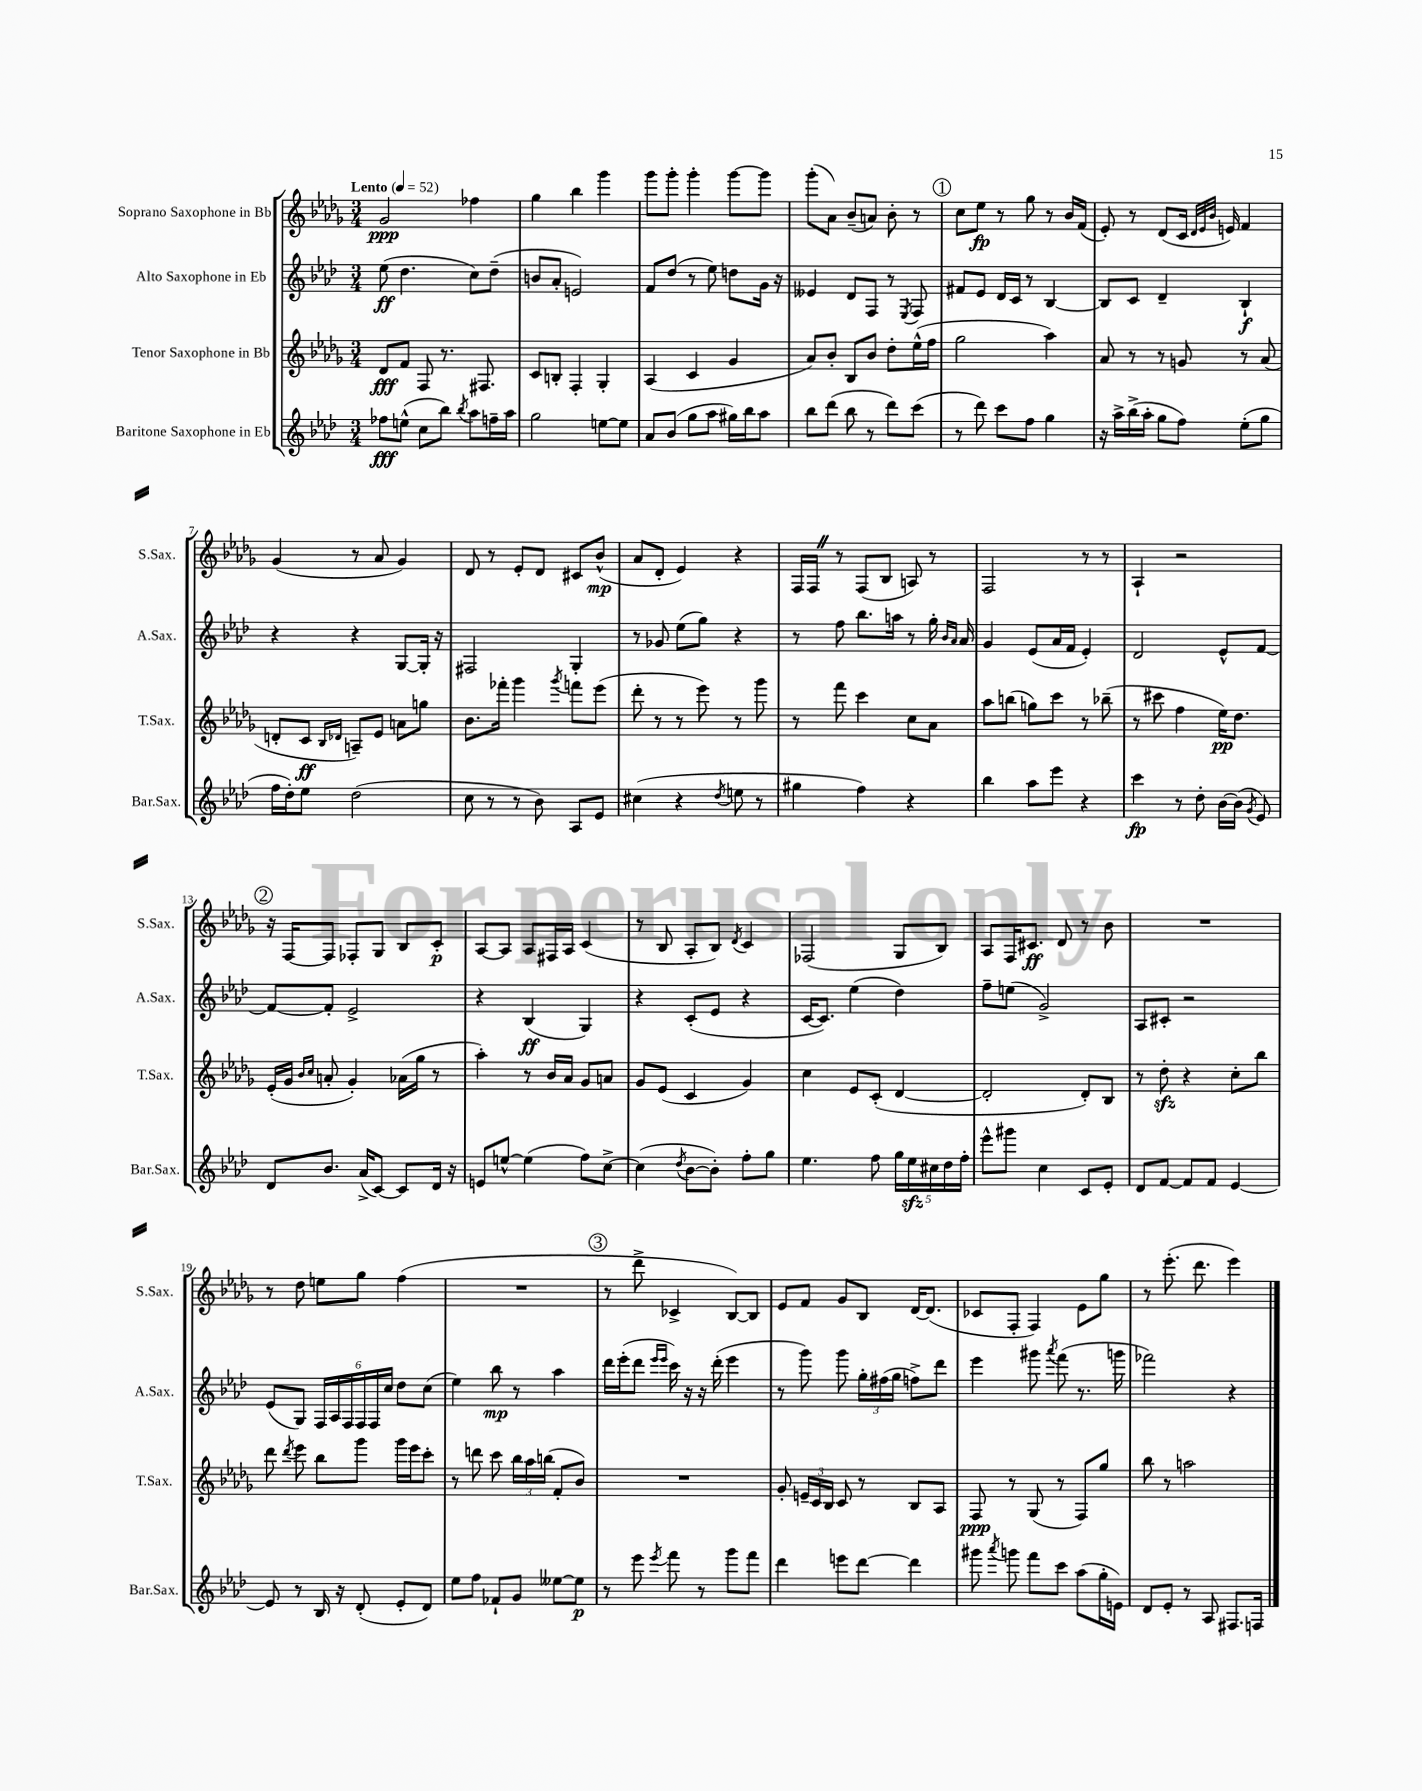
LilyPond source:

<<
\new StaffGroup <<
\new Staff = "s0" \with { instrumentName = "Soprano Saxophone in Bb" shortInstrumentName = "S.Sax." } {
    \clef treble \key des \major \numericTimeSignature \time 3/4 \tempo "Lento" 4 = 52
    \autoBeamOff ges'2\ppp fes''4 |
    ges''4 bes''4 ges'''4 |
    ges'''8[ ges'''8]-. ges'''4-. ges'''8[~ ges'''8] |
    ges'''8[-.( aes'8]) bes'8[--( a'8]) bes'8-. r8 |
    \mark \markup { \circle "1" } c''8[ ees''8]\fp r8 ges''8 r8 bes'16[ f'16]( |
    ees'8-.) r8 des'8[( c'16] \grace { des'32[ ees'32 bes'32] } e'16) f'4 |
    ges'4( r8 aes'8 ges'4) |
    des'8 r8 ees'8[-. des'8] cis'8[ bes'8]-^\mp( |
    aes'8[ des'8]-. ees'4) r4 |
    f16[ f16] \once \override BreathingSign.text = \markup { \musicglyph "scripts.caesura.straight" } \breathe r8 f8[( bes8] a8) r8 |
    f2 r8 r8 |
    aes4-! r2 |
    \mark \markup { \circle "2" } r16 f16[~ f8] fes8[-. ges8] bes8[ c'8]-.\p |
    aes8[~ aes8] aes8[ fis16 aes16] c'4( |
    r8 bes8 aes8[-. bes8]) \acciaccatura { des'8 } c'4 |
    fes2( ges8[ bes8]) |
    aes8[ f16 cis'8.]\ff des'8 r8 bes'8 |
    R2. |
    r8 des''8 e''8[ ges''8] f''4( |
    R2. |
    \mark \markup { \circle "3" } r8 des'''8-> ces'4-> bes8[~) bes8] |
    ees'8[ f'8] ges'8[ bes8] des'16[~ des'8.]( |
    ces'8[ f8]-. f4) ees'8[ ges''8] |
    r8 ees'''8.-.( des'''8. ees'''4) \bar "|." |
}
\new Staff = "s1" \with { instrumentName = "Alto Saxophone in Eb" shortInstrumentName = "A.Sax." } {
    \clef treble \key aes \major \numericTimeSignature \time 3/4
    \autoBeamOff ees''8\ff( des''4. c''8[) des''8]--( |
    b'8[ aes'8]-. e'2) |
    f'8[ des''8]( r8 ees''8) d''8[ g'16] r16 |
    eeses'4 des'8[ f8] r8 \acciaccatura { ees8 } f8 |
    \mark \markup { \circle "1" } fis'8[ ees'8] des'16[ c'16] r8 bes4~ |
    bes8[ c'8] des'4-- bes4-!\f |
    r4 r4 g8[~ g16]-. r16 |
    fis2 g4-. |
    r8 ges'8 ees''8[( g''8]) r4 |
    r8 f''8 bes''8.[ a''16] r8 g''16-. \grace { bes'16[ aes'16] } aes'16 |
    g'4 ees'8[( aes'16 f'16] ees'4-.) |
    des'2 ees'8[-^ f'8]~ |
    \mark \markup { \circle "2" } f'8[~ f'8]-. ees'2-> |
    r4 bes4\ff( g4) |
    r4 c'8[-.( ees'8] r4 |
    c'16[~ c'8.]) ees''4( des''4) |
    f''8[-- e''8]( g'2->) |
    aes8[ cis'8]-. r2 |
    ees'8[( g8]) \tuplet 6/4 { f16[ aes16 f16 f16 f16 c''16] } des''8[ c''8]( |
    ees''4) bes''8\mp r8 aes''4 |
    \mark \markup { \circle "3" } des'''16[ ees'''16-.( des'''8] \grace { ees'''16[ ees'''16] } c'''16) r16 r16 des'''16-.( ees'''4 |
    r8 g'''8) g'''8 \tuplet 3/2 { g''16[-. fis''16( g''16] } f''8[->) des'''8] |
    ees'''4 gis'''8 \acciaccatura { aes'''8 } f'''8( r8. g'''16 |
    fes'''2) r4 \bar "|." |
}
\new Staff = "s2" \with { instrumentName = "Tenor Saxophone in Bb" shortInstrumentName = "T.Sax." } {
    \clef treble \key des \major \numericTimeSignature \time 3/4
    \autoBeamOff des'8[\fff f'8] f8 r8. fis8. |
    c'8[ b8]-. f4-. ges4-. |
    aes4( c'4 ges'4 |
    aes'8[) bes'8]-. bes8[ bes'8] des''8[-. ees''16-^( f''16] |
    \mark \markup { \circle "1" } ges''2 aes''4) |
    aes'8 r8 r8 g'8 r8 aes'8( |
    d'8[-. c'8]\ff \grace { bes16[ des'16] } a8[--) ees'8] a'8[ g''8] |
    bes'8.[ fes'''16]-. ges'''4 \acciaccatura { ges'''8 } f'''8[ ees'''8]( |
    des'''8-. r8 r8 ees'''8) r8 ges'''8 |
    r8 f'''8 c'''4 c''8[ aes'8] |
    aes''8[ b''8]( g''8[) c'''8] r8 bes''8--( |
    r8 cis'''8 f''4 ees''16[\pp) des''8.] |
    \mark \markup { \circle "2" } ees'16[-.( ges'16] \grace { bes'16[ c''16] } a'8-. ges'4-.) aes'16[( ges''16] r8 |
    aes''4-.) r8 bes'16[ aes'16] ges'8[ a'8] |
    ges'8[ ees'8]( c'4 ges'4) |
    c''4 ees'8[ c'8]-.( des'4~ |
    des'2-. des'8[-.) bes8] |
    r8 des''8-.\sfz r4 c''8[-. bes''8] |
    des'''8 \acciaccatura { des'''8 } ees'''8 bes''8[ ges'''8] ges'''16[ ees'''16 c'''8]-. |
    r8 d'''8 c'''8 \tuplet 3/2 { bes''16[ aes''16 b''16]( } f'8[-. bes'8]) |
    \mark \markup { \circle "3" } R2. |
    ges'8-. \tuplet 3/2 { e'16[-- c'16 bes16] } c'8 r8 bes8[ aes8] |
    f8\ppp r8 ges8( r8 f8[) ges''8] |
    bes''8 r8 a''2 \bar "|." |
}
\new Staff = "s3" \with { instrumentName = "Baritone Saxophone in Eb" shortInstrumentName = "Bar.Sax." } {
    \clef treble \key aes \major \numericTimeSignature \time 3/4
    \autoBeamOff fes''8[\fff e''8]-^( c''8[ bes''8]) \acciaccatura { bes''8 } aes''8[ f''16-- aes''16] |
    g''2 e''8[~ e''8] |
    aes'8[ bes'8]( g''8[ aes''8] gis''16[) bes''16 aes''8] |
    bes''8[ des'''8]( bes''8 r8 des'''8[) c'''8]( |
    \mark \markup { \circle "1" } r8 des'''8) c'''8[ f''8] g''4 |
    r16 aes''16[-> bes''16->( aes''16]-. g''8[ f''8]) ees''8[-.( g''8] |
    f''16[ des''16-.) ees''8] des''2( |
    c''8 r8 r8 bes'8) aes8[ ees'8] |
    cis''4( r4 \acciaccatura { des''8 } e''8 r8 |
    gis''4 f''4) r4 |
    bes''4 aes''8[ ees'''8] r4 |
    c'''4\fp r8 des''8-. bes'16[~ bes'16]( \acciaccatura { g'8 } ees'8) |
    \mark \markup { \circle "2" } des'8[ bes'8.] aes'16[->( c'8]~) c'8[ des'16] r16 |
    e'8[ e''8]~-^ e''4( f''8[) c''8]~-> |
    c''4( \acciaccatura { des''8 } bes'8[~ bes'8]-.) f''8[-. g''8] |
    ees''4. f''8 \tuplet 5/4 { g''16[ ees''16\sfz cis''16 des''16 f''16]-. } |
    ees'''8[-^ gis'''8] c''4 c'8[ ees'8]-. |
    des'8[ f'8]~ f'8[ f'8] ees'4~ |
    ees'8 r8 bes16 r16 des'8-.( ees'8[-. des'8]) |
    ees''8[ f''8] fes'8[-! g'8] eeses''8[~ eeses''8]\p |
    \mark \markup { \circle "3" } r8 ees'''8 \acciaccatura { ees'''8 } f'''8 r8 g'''8[ f'''8] |
    des'''4 e'''8[ des'''8]~ des'''4 |
    gis'''8 \acciaccatura { aes'''8 } g'''8 f'''8[ c'''8] aes''8[( g''16-. e'16]) |
    des'8[ ees'8]-. r8 aes8 fis8.[ f16] \bar "|." |
}
>>
>>
